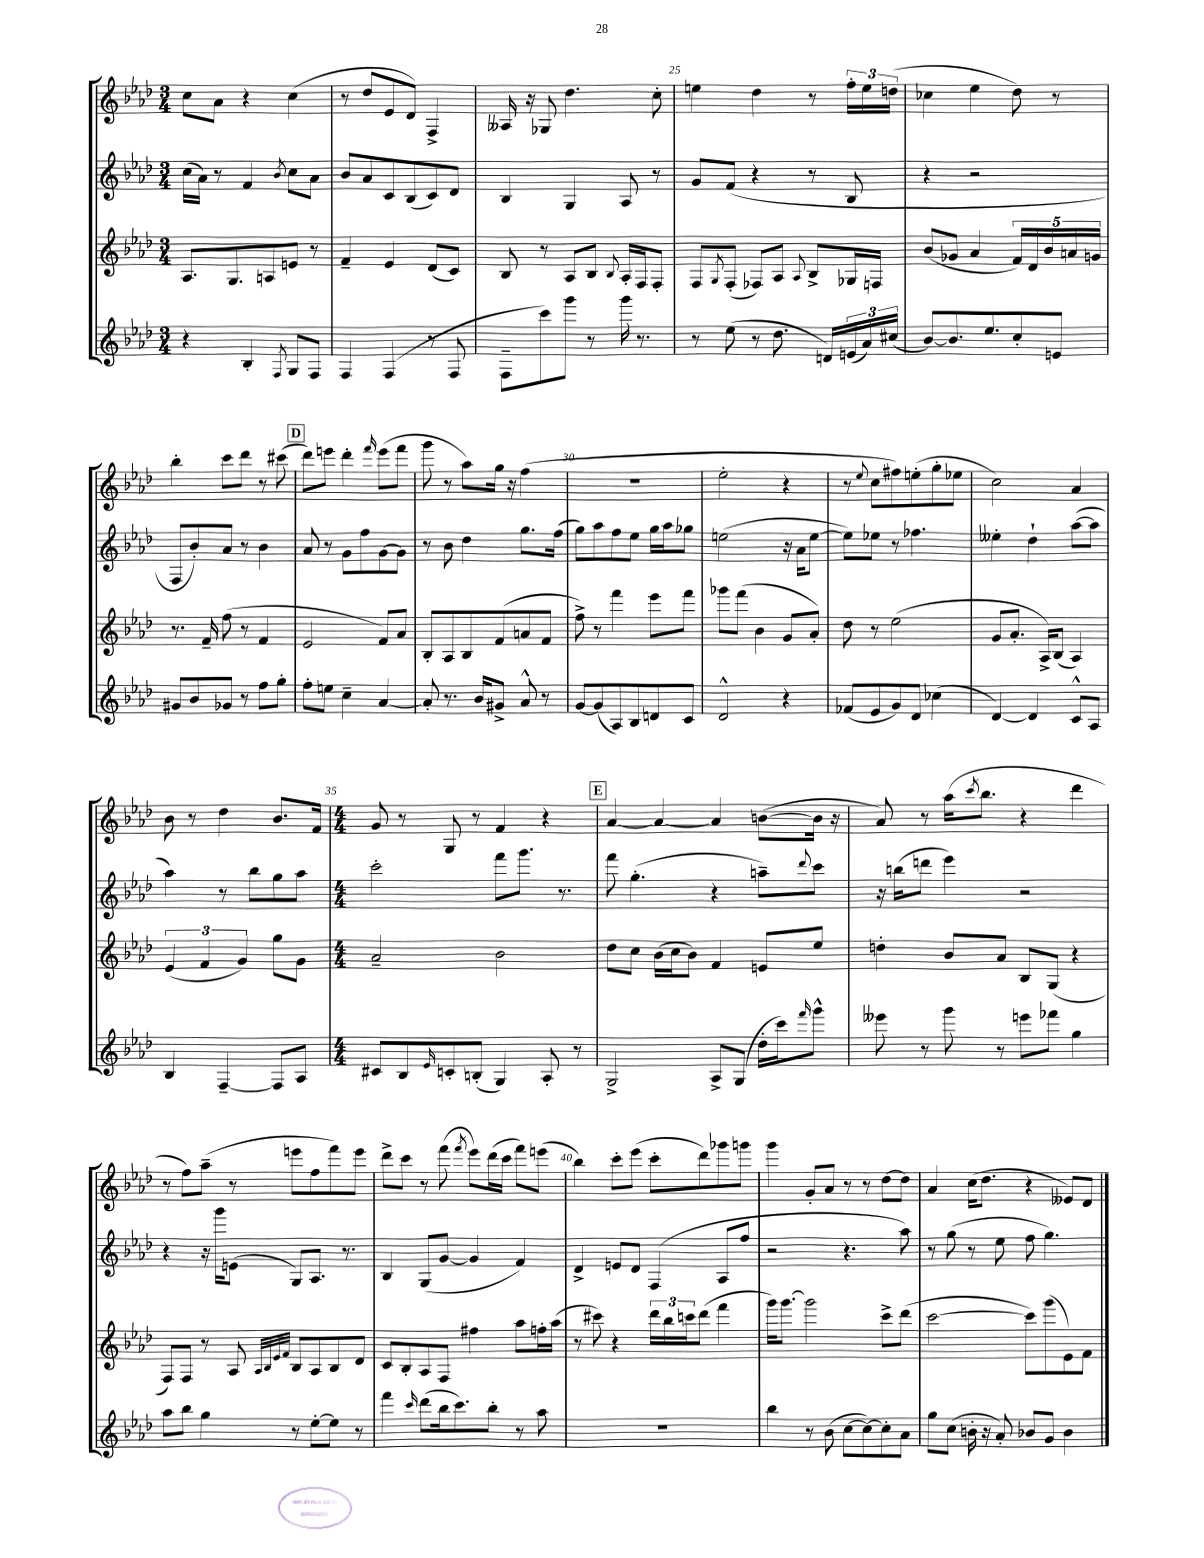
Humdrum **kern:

**kern	**kern	**kern	**kern
*staff4	*staff3	*staff2	*staff1
*clefG2	*clefG2	*clefG2	*clefG2
*k[b-e-a-d-]	*k[b-e-a-d-]	*k[b-e-a-d-]	*k[b-e-a-d-]
*M3/4	*M3/4	*M3/4	*M3/4
4r	8.A-	(16cc	8cc
.	.	16a-)	.
.	.	8r	8a-
.	8.G	.	.
4B-'	.	4f	4r
.	8A	.	.
8qF	.	8qb-	.
8G	8e	8cc	(4cc
8F	8r	8a-	.
=	=	=	=
4F	4f~	8b-	8r
.	.	8a-	8dd-
(4F	4e-	8c	8e-
.	.	(8B-	8d-)
8r	(8d-	8c)	4F^
8F	8c)	8d-	.
=	=	=	=
8F~	8B-	4B-	16A--
.	.	.	16r
8ccc)	8r	.	8G-
8ggg	8A-	4G	4.dd-
8r	8B-	.	.
.	8qqB-	.	.
16ggg	16A-'	8A-	.
8.r	16F	.	.
.	8F'	8r	8cc'
=	=	=	=
8r	8F	8g	4ee
.	8qG	.	.
(8ee-	(8F'	(8f	.
8r	8F-)	4r	4dd-
8.dd-	8A-	.	.
.	8qqA-	.	.
.	8B-^	8r	8r
16d)	.	.	.
(24e	16G-	8B-	24ff'
24a-)	.	.	24ee
.	16F	.	.
(24cc#	.	.	(24dd
=	=	=	=
[8b-)	(8b-	4r	4cc-
8.b-]	8g-	.	.
.	4a-	2r	4ee-
8.ee-	.	.	.
8cc'	20f)	.	8dd-)
.	20d-	.	.
.	20b-	.	.
8e	.	.	8r
.	20a	.	.
.	20g	.	.
=	=	=	=
8g#	8.r	8F	4bb-'
8b-	.	8b-')	.
.	16f~	.	.
8g-	(8ff	8a-	8ccc
8r	8r	8r	8ddd-
8ff	4f	4b-	8r
8gg'	.	.	(8ccc#
=	=	=	=
8ff'	2e-	8a-	8ddd-)
8ee	.	8r	8eee
4cc~	.	8g	4ddd-'
.	.	8ff	.
.	.	.	16qqfff
[4a-	8f)	[8g	(8eee
.	8a-	8g]	8fff
=	=	=	=
8a-']	8B-'	8r	8ggg
8.r	8A-	8b-	8r
.	8B-	4dd-	8aa-)
16b-	.	.	.
8g#^	(8f	.	16gg
.	.	.	16r
8a-^^	8a	8.gg	(4ff
8r	8f	.	.
.	.	(16ff	.
=	=	=	=
[8g	8ff^)	8gg)	2.r
(8g]	8r	8aa-	.
8A-)	4fff	8ff	.
8B-	.	8ee-	.
8d	8eee-	16gg	.
.	.	16aa-	.
8c	8fff	8gg-	.
=	=	=	=
2d-^^	8ggg-	(2ee	2ee-'
.	(8fff	.	.
.	4b-	.	.
4r	8g	16r	4r
.	.	16a-	.
.	8a-')	[8ee	.
=	=	=	=
(8f-	8dd-	8ee])	8r
.	.	.	8qqee-
8e-	8r	8ee-	8cc
8g)	(2ee-	8r	8ff#)
8d-	.	4.ff-	(8ee'
(4cc-	.	.	8gg'
.	.	.	8ee-
=	=	=	=
[4d-)	8g	4ee--'	2cc)
.	8.a-'	.	.
4d-]	.	4dd-`	.
.	16A-^)	.	.
.	(8B-	.	.
8c^^	4A-)	([8aa-	4a-
8A-	.	8aa-]	.
=	=	=	=
4B-	(6e-	4aa-)	8b-
.	.	.	8r
.	6f	.	.
[4F~	.	8r	4dd-
.	6g)	.	.
.	.	8bb-	.
8F]	8gg	8gg	8.b-
8A-	8g	8aa-	.
.	.	.	16f
=	=	=	=
*M4/4	*M4/4	*M4/4	*M4/4
8c#	2a-~	2ccc'	8g
8B-	.	.	8r
16qqe-	.	.	.
8c'	.	.	8G
(8B'	.	.	8r
4G)	2b-	8fff	4f
.	.	8.ggg	.
8A-'	.	.	4r
.	.	8.r	.
8r	.	.	.
=	=	=	=
2G^	8dd-	8fff	[4a-
.	8cc	(4.gg'	.
.	(16b-	.	4a-_
.	16cc	.	.
.	8b-)	.	.
8A-^	4f	4r	4a-]
(8G	.	.	.
16dd-'	8e	8aa~)	([8b
16ccc)	.	.	.
16qqfff	.	8qqddd-	.
8ggg^^	8ee-	8ccc	16b]
.	.	.	16r
=	=	=	=
8eee--	4dd'	16r	8a-)
.	.	(16bb	.
8r	.	8ddd	8r
8ggg	8b-	4eee-)	(16aa-
.	.	.	8qccc
.	.	.	8.bb-
8r	8a-	.	.
8eee	8B-	2r	4r
8fff-	(8G	.	.
4gg	4r	.	4ddd-
=	=	=	=
8aa-	8F)	4r	8r
8bb-	8F	.	8ff)
4gg	8r	16r	(8aa-~
.	.	16ggg	.
.	8A-	(8e	8r
.	32qqA-	.	.
.	32qqB-	.	.
.	32qqe-	.	.
.	32qqf	.	.
8r	8B-	8G)	8eee
[8ee-'	8A-	8.A-	8ff
8ee-]	8B-	.	8fff)
.	.	8.r	.
8r	8d-	.	8eee
=	=	=	=
4fff	8c	4B-	8ddd-^
.	8B-'	.	8ccc
16qqccc	.	.	.
(8ddd-	8A-	(8G	8r
16bb-	8F	[8g	(8fff
8.ccc)	.	.	.
.	.	.	8qfff
.	4ff#	4g]	8eee-)
8bb-'	.	.	(16ddd-
.	.	.	16ccc
8r	8aa-	4f)	8fff)
8aa-	16ff'	.	(8eee
.	(16aa-	.	.
=	=	=	=
1r	8r	4d-^	4bb-)
.	8ccc#)	.	.
.	4r	8e	8ccc'
.	.	8d-	(8eee-
.	24ddd-	(4F	8ccc'
.	24bb-	.	.
.	24ccc	.	.
.	(8ddd-	.	8ddd-)
.	4fff	8A-	8ggg-
.	.	8ff	8ggg
=	=	=	=
4bb-	16ggg)	2r	4ggg
.	[8.ggg	.	.
8r	2ggg]	.	8g'
(8b-	.	.	8a-
[8cc	.	4.r	8r
8cc_)	.	.	8r
8cc']	8ccc^	.	[8dd-
8a-	(8ddd-	8aa-)	8dd-]
=	=	=	=
8gg	[2ccc	8r	4a-
(8cc	.	(8gg	.
16b'	.	8r	(16cc
16r	.	.	8.dd-
8a-')	.	8ee-	.
8b-	8ccc])	8ff	4r
8g	(8ggg	4.gg)	.
4b-	8e-)	.	8e--)
.	8f	.	8d-
==	==	==	==
*-	*-	*-	*-
